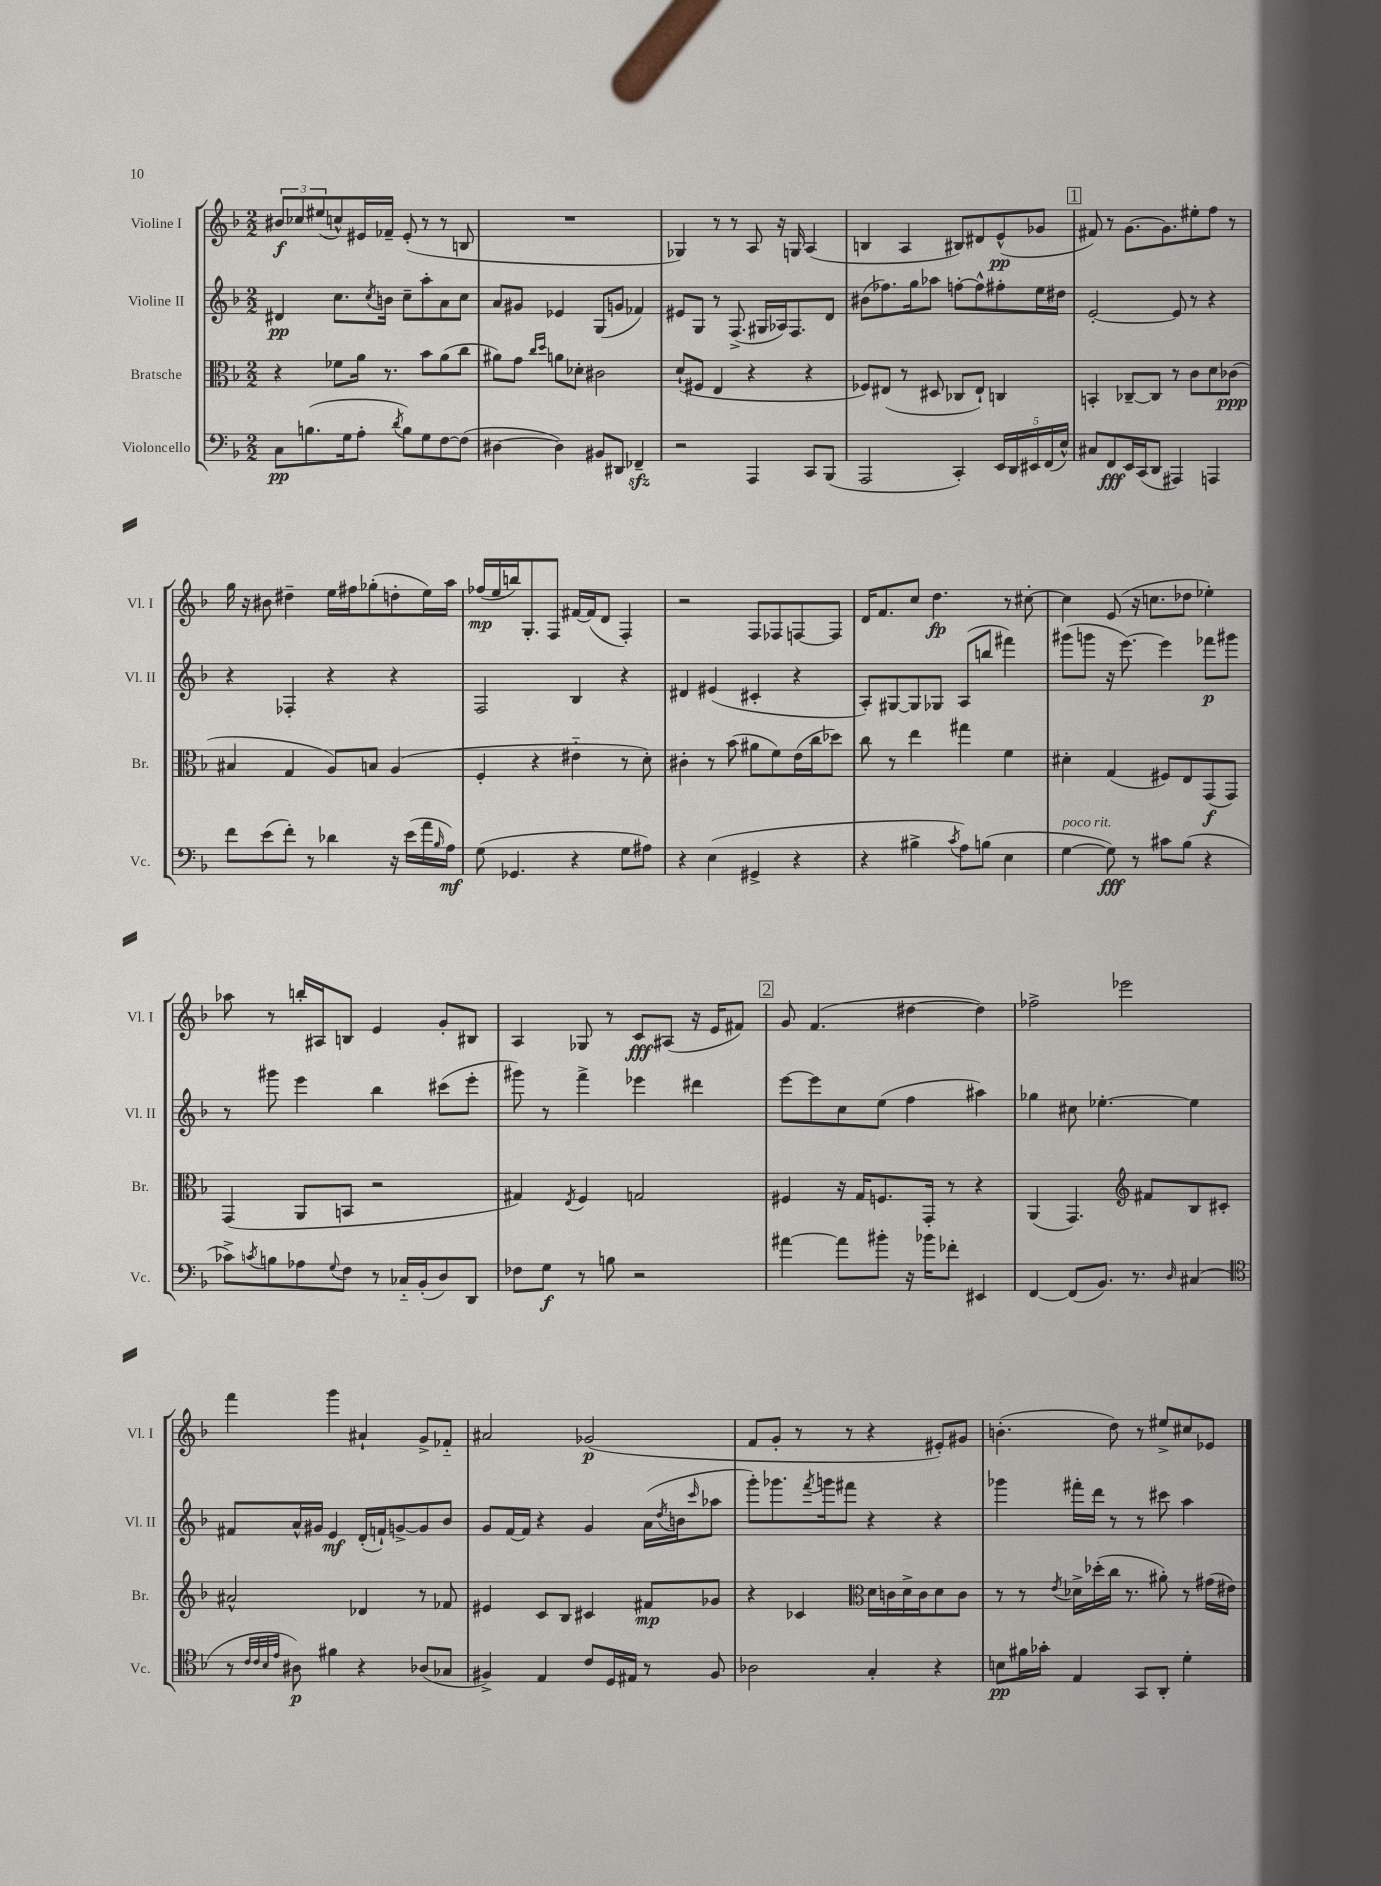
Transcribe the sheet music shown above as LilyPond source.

<<
\new StaffGroup <<
\new Staff = "s0" \with { instrumentName = "Violine I" shortInstrumentName = "Vl. I" } {
    \clef treble \key f \major \numericTimeSignature \time 2/2
    \tuplet 3/2 { bis'8\f ces''8 eis''8( } c''8-^) eis'16 fes'16-- eis'8-.( r8 r8 b8 |
    R1 |
    ges4) r8 r8 a8 r16 g16 a4( |
    b4 a4 bis8) dis'8 e'8-^\pp( ges'8 |
    \mark \markup { \box "1" } fis'8) r8 g'8.~ g'8. eis''8-. f''8 r8 |
    g''16 r16 bis'8 dis''4-- e''16 fis''16 ges''8-.( d''8-. e''16) a''16 |
    fes''16\mp( e''16 b''16) g8.-. f8 fis'16~ fis'16( d'8 f4-.) |
    r2 f8 fes8 f8~ f8 |
    d'16 f'8. c''8 d''4.\fp r8 cis''8~-. |
    cis''4 e'8( r16 c''8. des''8 ees''4-.) |
    aes''8 r8 b''16-. ais16 b8 e'4 g'8-. bis8 |
    a4 ges8 r8 c'8\fff ais8( r16 e'16 fis'8) |
    \mark \markup { \box "2" } g'8 f'4.( dis''4~ dis''4) |
    fes''2-> ees'''2 |
    f'''4 g'''4 ais'4-! g'8-> fes'8-_ |
    ais'2 ges'2\p( |
    f'8 g'8-. r8 r8 r4 eis'8-.) gis'8 |
    b'4.-.( d''8) r8 eis''8-> cis''8 ees'8 \bar "|." |
}
\new Staff = "s1" \with { instrumentName = "Violine II" shortInstrumentName = "Vl. II" } {
    \clef treble \key f \major \numericTimeSignature \time 2/2
    dis'4\pp c''8. \acciaccatura { c''8 } b'16 c''8-- a''8-. a'8 c''8 |
    a'8 gis'8 ees'4 g8( g'8 fes'4) |
    eis'8 g8 r8 f8.->( gis16 aes16) f8. d'8 |
    bis'8( fes''8.) g''16 aes''8 f''8~-. f''8-^ fis''8-. e''16 dis''16 |
    \mark \markup { \box "1" } e'2~-. e'8 r8 r4 |
    r4 fes4-. r4 r4 |
    f2 bes4 r4 |
    dis'4 eis'4( cis'4-. r4 |
    a8-.) gis8~ gis8 ges8 a8( b''8 fis'''4) |
    gis'''8( g'''8 r16 e'''8.~) e'''4 fes'''8\p gis'''8 |
    r8 gis'''8 e'''4 bes''4 cis'''8( e'''8-. |
    gis'''8) r8 f'''4-> ees'''4 dis'''4 |
    \mark \markup { \box "2" } e'''8~ e'''8 c''8 e''8( f''4 ais''4) |
    ges''4 cis''8 ees''4.~-. ees''4 |
    fis'8 a'16-^ gis'16 e'4\mf d'16-.( f'16-!) g'8~-> g'8 bes'8 |
    g'8 f'16~ f'16 r4 g'4 a'16( \acciaccatura { d''8 } b'16 \grace { c'''16 } aes''8 |
    g'''8-.) ges'''8. \acciaccatura { f'''8 } g'''16 fis'''8 r4 r4 |
    ges'''4 fis'''16-. d'''16 r8 r8 cis'''8 a''4 \bar "|." |
}
\new Staff = "s2" \with { instrumentName = "Bratsche" shortInstrumentName = "Br." } {
    \clef alto \key f \major \numericTimeSignature \time 2/2
    r4 fes'8 a'16 r8. bes'8 a'8( c''8 |
    ais'8) g'8 \grace { c''16 d''16 } a'8 des'8-. cis'2 |
    d'8-!( fis8 e4 r4 r4 |
    fes8) eis8( r8 dis8 ces8 eis8-!) c4 |
    \mark \markup { \box "1" } b,4-. ces8~-- ces8 r8 c'8 d'8 ces'8\ppp( |
    bis4 g4 a8) b8 a4( |
    f4-. r4 eis'4-_ r8 d'8-.) |
    cis'4-. r8 bes'8( ais'8 f'8) e'16( c''16 des''8) |
    c''8 r8 e''4 gis''4 f'4 |
    dis'4-. g4( fis8) e8 g,8\f( g,8) |
    g,4( a,8 b,8 r2 |
    gis4) \acciaccatura { e8 } f4 g2 |
    \mark \markup { \box "2" } fis4 r16 g16 f8. g,16-. r8 r4 |
    a,4( g,4.) \clef treble fis'8 bes8 cis'8-. |
    ais'2-^ des'4 r8 fes'8 |
    eis'4 c'8 bes8 cis'4 fis'8\mp ges'8 |
    r4 ces'4 \clef alto d'16 c'16 d'16-> c'16 d'8 c'8 |
    r8 r8 \acciaccatura { e'8 } des'16-> des''16-.( c''16 r8. ais'8-.) r8 gis'16( eis'16) \bar "|." |
}
\new Staff = "s3" \with { instrumentName = "Violoncello" shortInstrumentName = "Vc." } {
    \clef bass \key f \major \numericTimeSignature \time 2/2
    c8\pp b8.( g16 a8-. \acciaccatura { d'8 } b8) g8 f8~ f8( |
    dis4~ dis4) bis,8 dis,8 fes,4--\sfz |
    r2 a,,4 c,8 bes,,8( |
    a,,2 c,4-.) \tuplet 5/4 { e,16 d,16 eis,16 f,16( e16-^) } |
    \mark \markup { \box "1" } cis8 f,8\fff e,16 c,16( d,8 ais,,4) a,,4 |
    f'8 e'8( f'8-.) r8 des'4 r16 e'16( a'16 \grace { bes16 } a16\mf) |
    g8( ges,4. r4 g8 ais8) |
    r4 e4( gis,4-> r4 |
    r4 bis4-> \acciaccatura { c'8 } a8) b8( e4 |
    g4~^\markup { \italic "poco rit." } g8\fff) r8 cis'8 bes8( r4 |
    ces'8->) \acciaccatura { c'8 } b8 aes8 \appoggiatura { g8 } f8 r8 ces16-_ bes,16-.( d8) d,8 |
    fes8 g8\f r8 b8 r2 |
    \mark \markup { \box "2" } ais'4~ ais'8 bis'8-. r16 bes'16 fes'8-. eis,4 |
    f,4~ f,8( bes,8.) r8. \grace { d16 } cis4( |
    \clef tenor r8 \grace { c'32 c'32 bes32 e'32 } ais8\p) fis'4 r4 aes8( ges8 |
    fis4->) e4 c'8 d16 eis16 r8 fis8 |
    aes2 g4-. r4 |
    b8\pp fis'16 ges'16-. e4 g,8 a,8-. d'4-. \bar "|." |
}
>>
>>
\layout { \context { \Score \remove "Bar_number_engraver" } }
